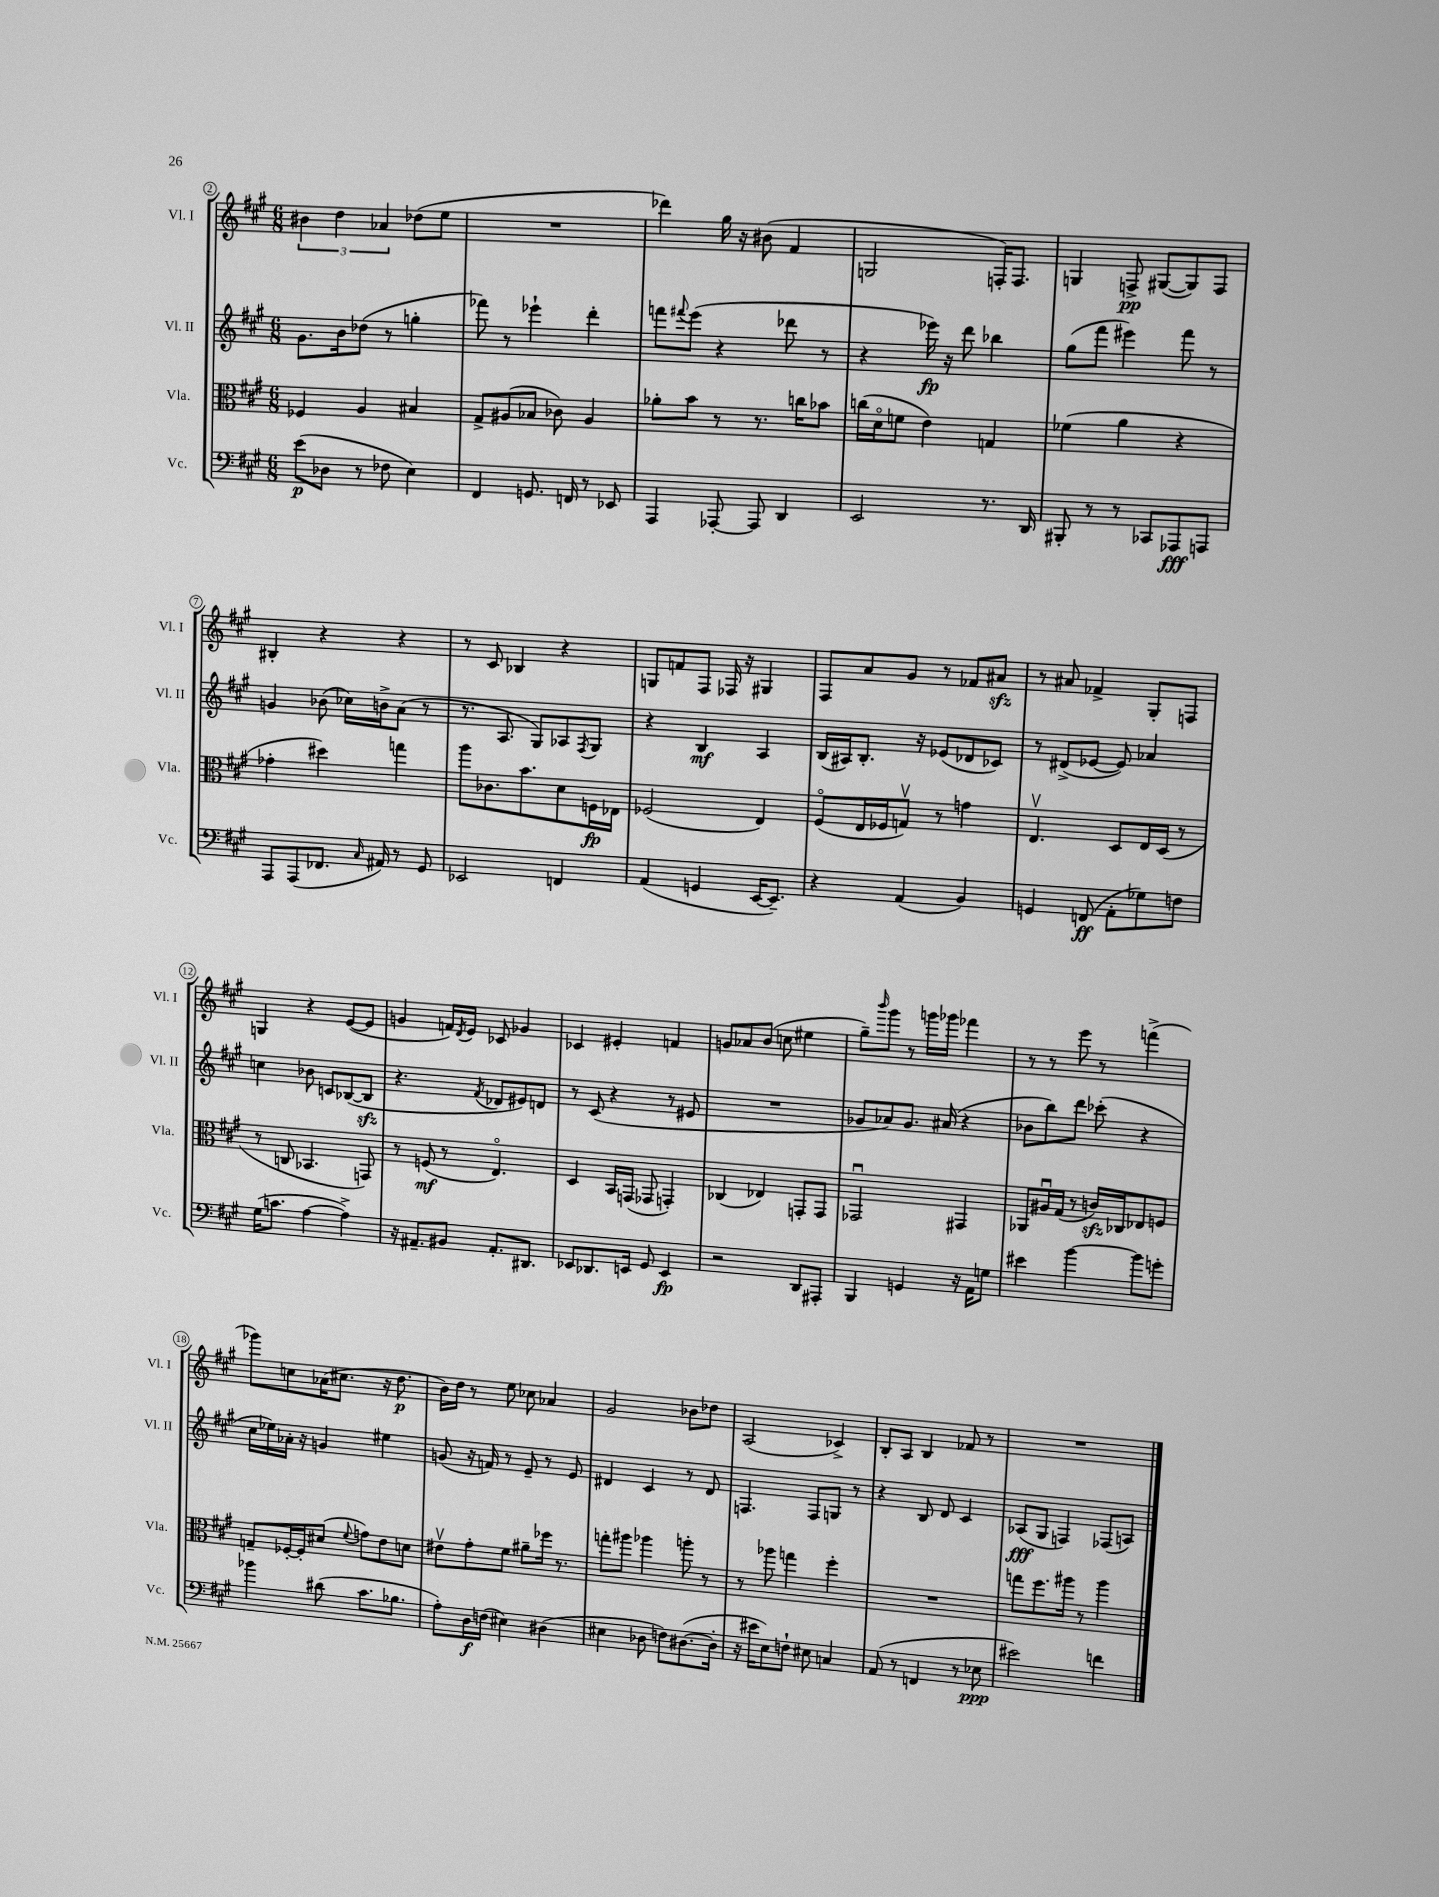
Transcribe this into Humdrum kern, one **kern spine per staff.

**kern	**kern	**kern	**kern
*staff4	*staff3	*staff2	*staff1
*clefF4	*clefC3	*clefG2	*clefG2
*k[f#c#g#]	*k[f#c#g#]	*k[f#c#g#]	*k[f#c#g#]
*M6/8	*M6/8	*M6/8	*M6/8
(8e	4F-	8.g#	6b#
8D-	.	.	.
.	.	.	6dd
.	.	16b	.
8r	4A	(8dd-	.
.	.	.	6a-
8F-	.	8r	.
4E)	4B#	4gg'	(8dd-
.	.	.	8ee
=	=	=	=
4FF#	8G#^	8fff-)	2.r
.	(8A#	8r	.
8.GG	8B-	4eee-`	.
.	8c-)	.	.
16FF	.	.	.
8r	4A#	4ddd'	.
8EE-	.	.	.
=	=	=	=
4AAA	8a-'	8fff	4ddd-)
.	.	8qqfff#	.
.	8b	(8eee	.
[8AAA-'	8r	4r	16gg#
.	.	.	16r
8AAA-]	8.r	.	(8b#
4DD	.	8ddd-	4f#
.	16cc	.	.
.	8b-	8r	.
=	=	=	=
2EE	(16cc	4r	2G
.	16do	.	.
.	8f	.	.
.	4e)	16eee-)	.
.	.	16r	.
.	.	8ddd	.
8.r	4G	4bb-	16F')
.	.	.	8.F
16DD	.	.	.
=	=	=	=
8BBB#'	(4f-	(8gg#	4G
8r	.	8fff#	.
8r	4a	4eee#)	8F^
8CC-	.	.	([8G#
8AAA-	4r	8fff#	8G#])
8AAA	.	8r	8F
=	=	=	=
8AAA	4g-'	4g	4B#'
(8AAA	.	.	.
8.FF-	4dd#)	(8b-	4r
.	.	16cc-)	.
16qqC#	.	.	.
16AA#)	.	16b^	.
8r	4gg	(8a	4r
8GG#	.	8r	.
=	=	=	=
2EE-	8aa	8.r	8r
.	8.c-	.	8c#
.	.	8.A	.
.	.	.	4B-
.	8.b	.	.
.	.	8G#)	.
4FF	8d	8A-	4r
.	.	8qF#	.
.	16F	8G#	.
.	16E-	.	.
=	=	=	=
(4AA	(2F-	4r	8G
.	.	.	8f
4GG	.	4B	8F#
.	.	.	16F-
.	.	.	16r
[16EE	4E)	4A	4G#
8.EE~])	.	.	.
=	=	=	=
4r	(8F#o	(16B	8F#
.	.	16A#)	.
.	16E	8.B'	8a
.	16F-	.	.
(4AA	8Gv)	.	8g#
.	.	16r	.
.	8r	(8e-	8r
4BB)	4g	8d-	8f-
.	.	8c-)	8a#
=	=	=	=
4GG	4.Ev	8r	8r
.	.	(8d#^	8a#
(8FF	.	[8e-	4f-^
8AA'	8D	8e-])	.
8G-)	16E	4a-	8G#'
.	(16D	.	.
8F	8r	.	8F
=	=	=	=
(16G#	8r	4cc	4G
8.c	.	.	.
.	8C	.	.
[4A	4.BB-	8b-	4r
.	.	8c	.
4A^])	.	([8B-	([8e
.	8GG)	8B-]	8e]
=	=	=	=
16r	8r	4.r	4g
8.AA#~	.	.	.
.	(8F	.	.
8BB#	8r	.	16f)
.	.	.	8qd
.	.	.	16e
.	.	8qf#	.
8.AA#'	4.Eo)	8d-	8c-
.	.	8e#)	4g-
8.DD#	.	.	.
.	.	8d	.
=	=	=	=
8EE-	4D	8r	4c-
8.DD-	.	(8c#	.
.	16BB	4r	4e#'
16EE	(16GG	.	.
8GG#	8GG-	.	.
4EE	4GG')	8r	4f
.	.	8e#	.
=	=	=	=
2r	(4C-	2.r	8g
.	.	.	8a-
.	4E-)	.	(8b
.	.	.	8cc
8DD	8GG'	.	4ee#
8AAA#'	8GG	.	.
=	=	=	=
4BBB	2GG-u	8g-	8gg#~)
.	.	.	16qqbbb
.	.	8a-)	8ggg#
4GG	.	8.g-	8r
.	.	.	16ggg
.	.	(16a#	16ggg-
16r	4GG#	4r	4fff-
16AA	.	.	.
8G	.	.	.
=	=	=	=
4e#	8AA-	8b-	8r
.	16A#u	8bb)	8r
.	(16G#	.	.
[4b	8r	8ddd	8eee
.	16c)	(8ccc-'	8r
.	16C-	.	.
8b]	8E-	4r	(4fff^
8g'	8F	.	.
=	=	=	=
4b-	8G~	16cc#	8ggg-)
.	.	16ee-)	.
.	[16F-'	16a-'	8cc
.	16F-']	16r	.
(8d#	(8d#	4g	(16a-
.	.	.	8.cc#
.	8qqf#	.	.
8.c#	8g)	.	.
.	8e	4ee#	16r
8.B-	.	.	8.dd
.	8d	.	.
=	=	=	=
8A')	8e#v	(8g	16b)
.	.	.	16dd
16D	8g#'	16r	8r
(16F	.	16f)	.
4E#)	8f#	8r	8ee
.	8a#~	8e~	8cc-
(4D#	16ff-	8r	4a-
.	8.r	.	.
.	.	8e	.
=	=	=	=
4E#	8gg'	4d#	2g#
.	8aa#	.	.
8D-	4aa-	4c#	.
8F)	.	.	.
([8.D#	8aa'	8r	8b-
.	8r	8d#	8dd-
16D#']	.	.	.
=	=	=	=
16r	8r	4.F	(2A
16e#	.	.	.
8E)	8aa-	.	.
8F`	4gg	.	.
8E#	.	8F	.
4C	4ff#'	8G	4c-^)
.	.	8r	.
=	=	=	=
(8AA	2.r	4r	8B'
8r	.	.	8A
4FF	.	8B	4B
.	.	8d	.
8r	.	4c#	8f-
8E-	.	.	8r
=	=	=	=
2e#)	8gg	(8A-	2.r
.	8.ff#	8G#	.
.	.	4F)	.
.	16aa#	.	.
.	8r	.	.
4f	4aa#	(8F-	.
.	.	8A)	.
==	==	==	==
*-	*-	*-	*-
